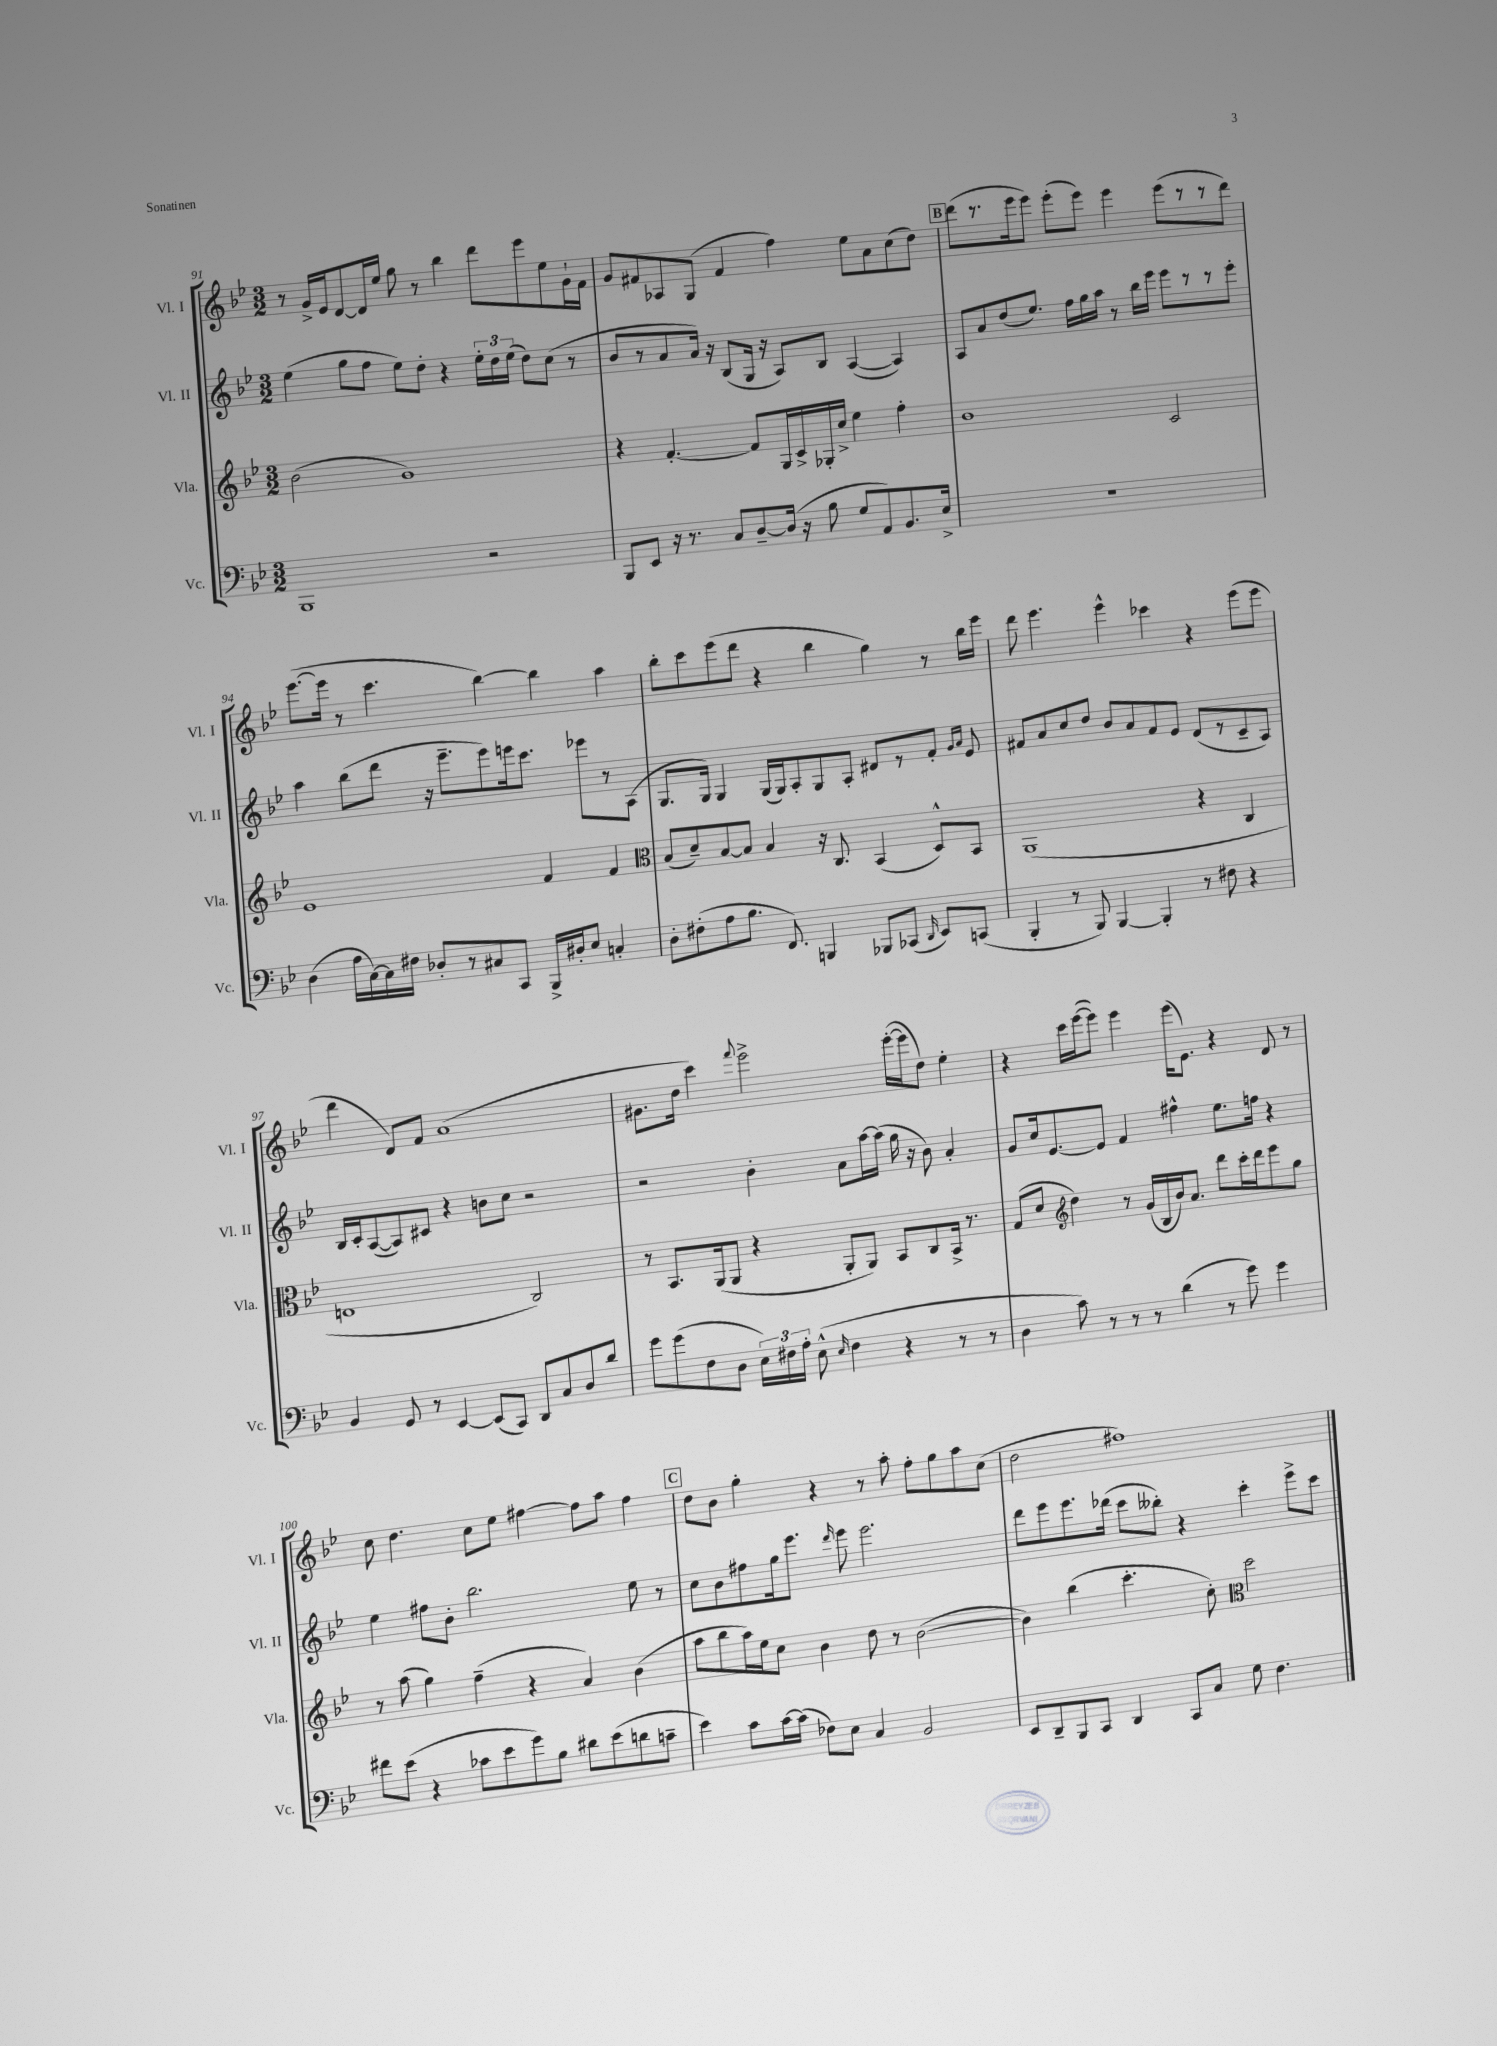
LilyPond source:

<<
\new StaffGroup <<
\new Staff = "s0" \with { instrumentName = "Vl. I" shortInstrumentName = "Vl. I" } {
    \clef treble \key bes \major \numericTimeSignature \time 3/2
    \autoBeamOff r8 g'16[-> ees'16 d'8~ d'16 ees''16] g''8 r8 bes''4 d'''8[ ees'''8 ees''8 g'16-! f'16] |
    g'8[ fis'8 aes8 g8]( fis'4 f''4) ees''8[ a'8 c''8( d''8]) |
    \mark \markup { \box "B" } d'''8[( r8. ees'''16 ees'''8]) ees'''8[-.( ees'''8]) ees'''4 ees'''8[( r8 r8 d'''8]) |
    ees'''8.[~( ees'''16] r8 c'''4. bes''4~) bes''4 a''4 |
    bes''8[-. c'''8 ees'''8( d'''8] r4 bes''4 g''4) r8 bes''16[ ees'''16] |
    d'''8 ees'''4. ees'''4-^ ces'''4 r4 ees'''8[( ees'''8] |
    d'''4 d'8[) f'8] a'1( |
    gis'8.[ d''16] c'''4) \appoggiatura { f'''8 } ees'''2-> ees'''16[~-.( ees'''16 d''8]) ees''4-. |
    r4 c'''16[ ees'''16~( ees'''8]) ees'''4 ees'''16[( ees'8.]) r4 d'8 r8 |
    c''8 d''4. c''8[ ees''8] fis''4~ fis''8[ a''8] fis''4 |
    \mark \markup { \box "C" } d''8[ bes'8] g''4-. r4 r8 a''8-. f''8[-. g''8 a''8 c''8]( |
    d''2 fis''1) \bar "|." |
}
\new Staff = "s1" \with { instrumentName = "Vl. II" shortInstrumentName = "Vl. II" } {
    \clef treble \key bes \major \numericTimeSignature \time 3/2
    \autoBeamOff ees''4( g''8[ f''8] ees''8[) d''8]-. r4 \tuplet 3/2 { ees''16[-. d''16 ees''16]( } d''8[) c''8]( r8 |
    bes'8[ r8 a'8 a'16]) r16 bes8[( g16] r16 a8[) bes8] a4~( a4) |
    \mark \markup { \box "B" } a8[ a'8 d''8( ees''8.]) f''16[ g''16 a''16] r8 bes''16[ ees'''16] ees'''8[ r8 r8 ees'''8]-. |
    a''4 bes''8[( d'''8] r16 ees'''8.[-- ees'''8) e'''16 c'''8.] ees'''8[ r8 a8]( |
    g8.[ g16]) g4 g16[( g16) a8-. g8 a8]-. dis'8[ r8 f'8]-. \grace { g'16[ a'16] } ees'8 |
    fis'8[ a'8 c''8 d''8] bes'8[ a'8 fis'8 ees'8] d'8[( r8 c'8-- a8]) |
    bes16[ c'16-. a8~( a8) cis'8] r4 b'8[ c''8] r2 |
    r2 bes'4-. a'8[ a''16~ a''16]( g''16 r16 bes'8) a'4-. |
    g'8[ c''16 ees'8.~ ees'8] f'4 fis''4-^ ees''8.[ f''16] r4 |
    ees''4 fis''8[ bes'8]-. bes''2. ees''8 r8 |
    \mark \markup { \box "C" } c''8[ bes'8 fis''8 g''16 ees'''8.] \grace { d'''16 } ees'''8 ees'''2. |
    d'''8[ ees'''8 ees'''8. des'''16]( c'''8[ beses''8]-.) r4 c'''4-. ees'''8[-> c'''8] \bar "|." |
}
\new Staff = "s2" \with { instrumentName = "Vla." shortInstrumentName = "Vla." } {
    \clef treble \key bes \major \numericTimeSignature \time 3/2
    \autoBeamOff bes'2( g'1) |
    r4 f'4.~-. f'8[ g16 c'16-> ges16-. c''16]-> ees''4 f''4-. |
    \mark \markup { \box "B" } bes'1 c'2 |
    ees'1 f'4 f'4 |
    \clef alto bes8[( d'8--) bes8~ bes8] bes4 r16 c8. bes,4( d8[-^) bes,8] |
    a,1( r4 c4 |
    e1 c2) |
    r8 bes,8.[ a,16( a,8] r4 a,8[-. a,8]) bes,8[ c8 bes,16]-> r8. |
    g8[( d'8] \clef treble d''4) r8 g'16[( bes16 bes'16) a'8.] d'''8[ c'''16-. d'''16 ees'''8 g''8] |
    r8 a''8( g''4) f''4--( r4 a'4) bes'4( |
    \mark \markup { \box "C" } a''8[ bes''8 a''16) ees''16 c''8] bes'4 d''8 r8 bes'2~( |
    bes'4) bes''4( c'''4.-. c''8-.) \clef alto d''2 \bar "|." |
}
\new Staff = "s3" \with { instrumentName = "Vc." shortInstrumentName = "Vc." } {
    \clef bass \key bes \major \numericTimeSignature \time 3/2
    \autoBeamOff bes,,1 r2 |
    bes,,8[ ees,8] r16 r8. c8[ d8~-- d16]( r16 bes8 g8[ a,8) bes,8. ees16]-> |
    \mark \markup { \box "B" } R1. |
    d4( a16[ c16~) c16 fis16] des8[-. r8 cis8 c,8] bes,,16[-> dis16-. ees8] c4-. |
    d8[-. fis8-.( a8 bes8.] f,8.) b,,4 bes,,8[ ces,8]( \grace { d,16 } ees,8[) c,8]( |
    bes,,4-. r8 bes,,8) bes,,4~ bes,,4-. r8 fis8 r4 |
    bes,4 g,8 r8 ees,4~ ees,8[( c,8]) d,8[ c8 d8 d'8] |
    g'8[ g'8( f8 d8] \tuplet 3/2 { ees16[) fis16 a16]-. } ees8-^( \grace { ees16 } fis4 r4 r8 r8 |
    d4 c'8) r8 r8 r8 d'4( r8 g'8) g'4 |
    fis'8[ ees'8]( r4 ces'8[ ees'8 g'8) bes8] dis'8[ ees'8( d'8 c'8]-- |
    \mark \markup { \box "C" } ees'4) c'8[ c'16~ c'16]( fes8[) ees8] c4 bes,2 |
    ees,8[ d,8-- bes,,8 c,8] d,4 c,8[ c8] g8 f4. \bar "|." |
}
>>
>>
\layout { \context { \Score currentBarNumber = #91 } }
